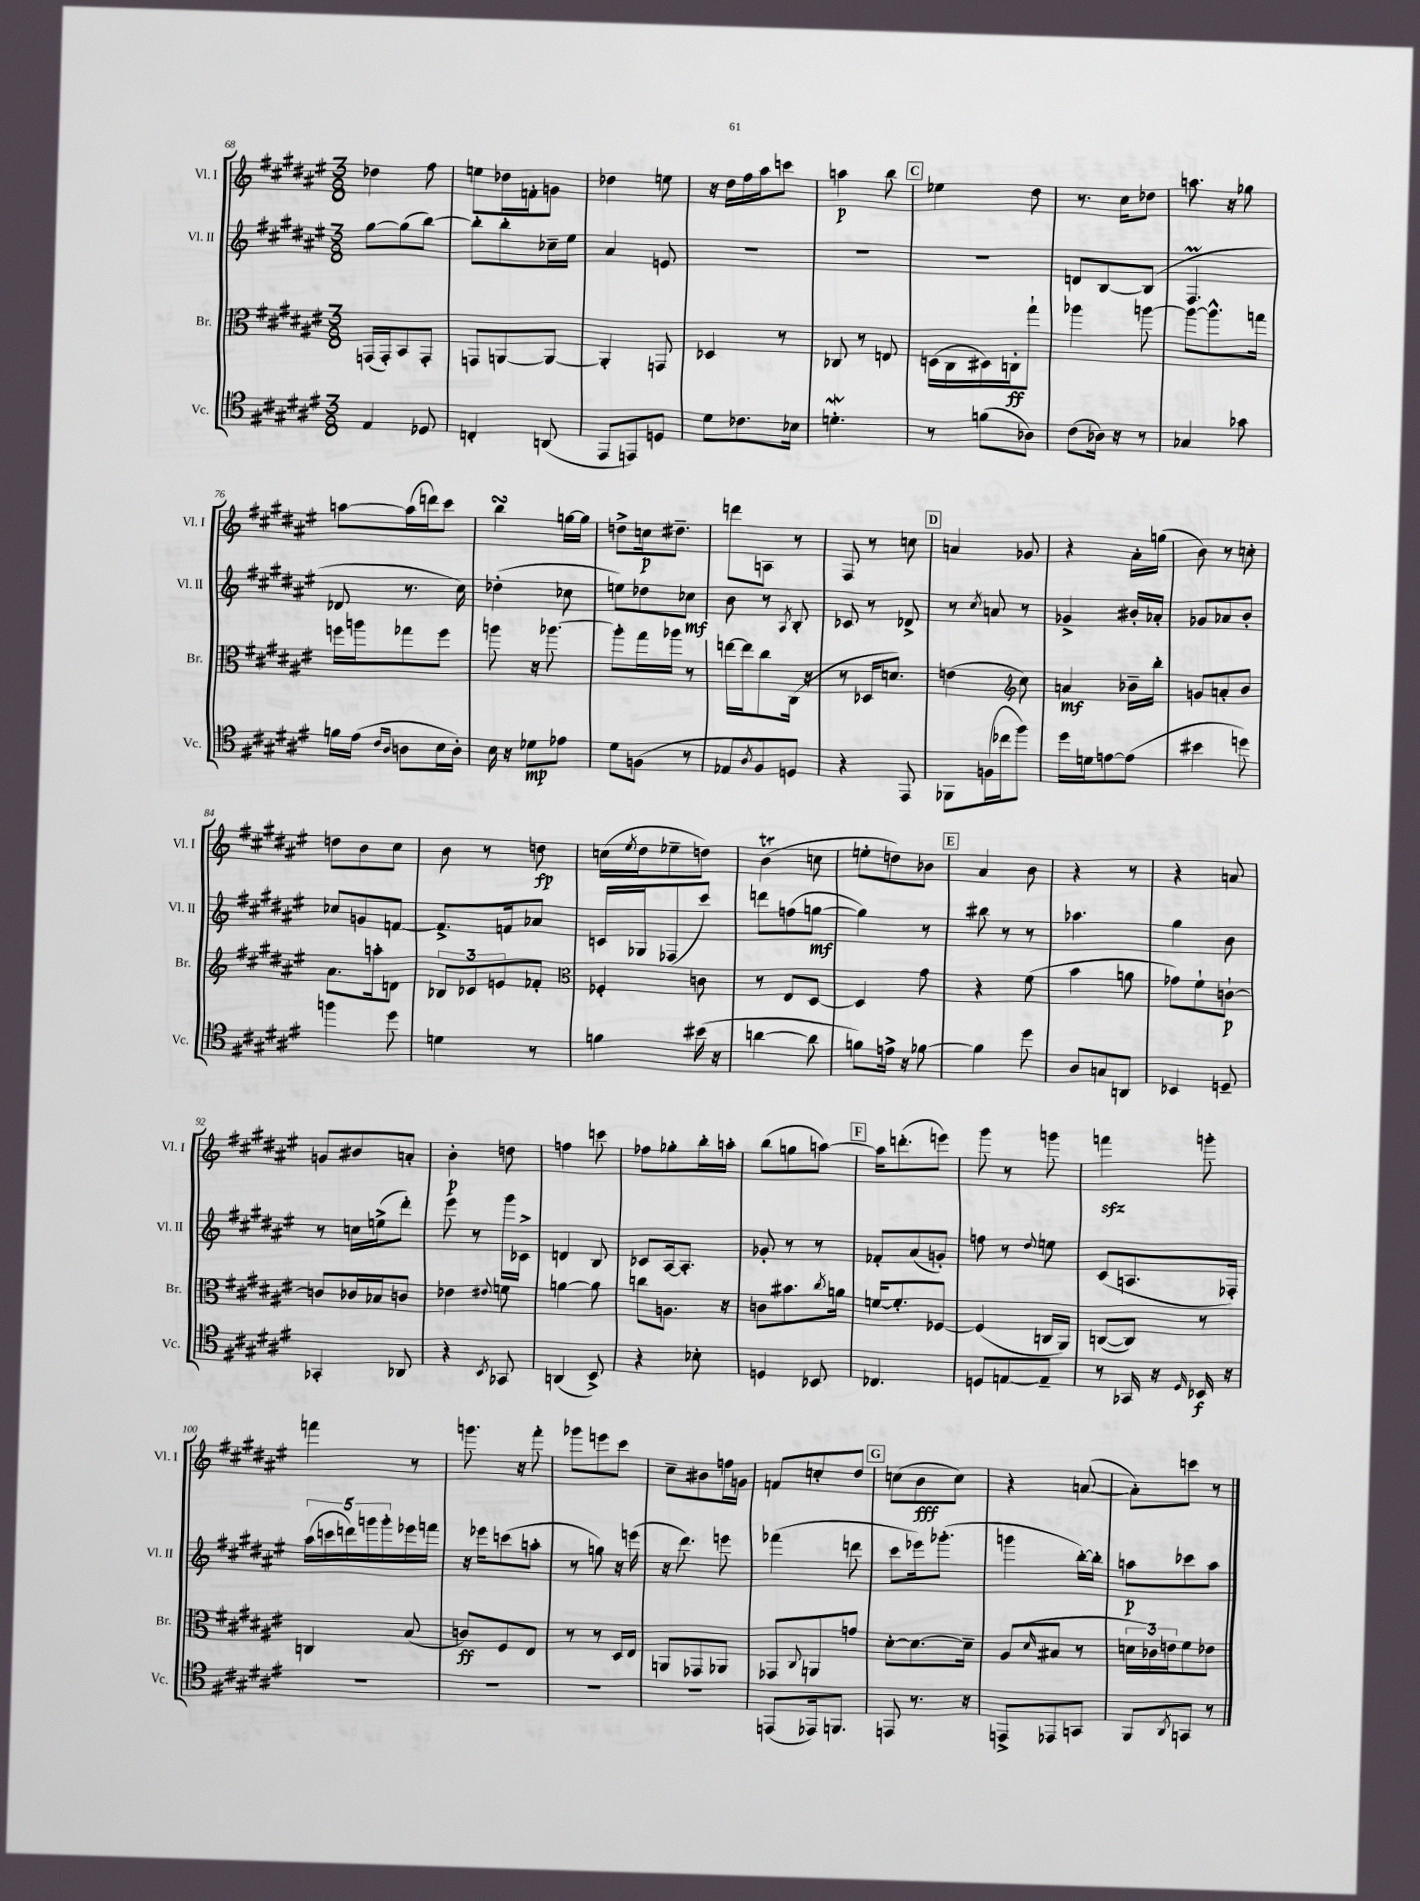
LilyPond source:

<<
\new StaffGroup <<
\new Staff = "s0" \with { instrumentName = "Vl. I" shortInstrumentName = "Vl. I" } {
    \clef treble \key fis \major \numericTimeSignature \time 3/8
    des''4 fis''8 |
    e''8 des''16 f'16-. g'8 |
    des''4 e''8 |
    r16 dis''16 fis''16 ais''16 c'''8 |
    a''4\p b''8 |
    \mark \markup { \box "C" } ees''4 dis''8 |
    r8. cis''16 des''8 |
    a''8. r16 ges''8 |
    a''8~ a''16( d'''16) cis'''8 |
    b''4\turn g''16~ g''16 |
    d''8-> c''16\p dis''8.-- |
    d'''8 a8 r8 |
    fis8 r8 c''8 |
    \mark \markup { \box "D" } a'4 ges'8 |
    r4 ais'16-. g''16( |
    b'8) r8 c''8-. |
    d''8 b'8 cis''8 |
    b'8 r8 d''8\fp |
    c''16( \acciaccatura { eis''8 } dis''16 ees''8-- d''8) |
    b'4\trill( c''8 |
    e''8-. d''8) bes'8 |
    \mark \markup { \box "E" } ais'4 b'8 |
    r4 r8 |
    r4 a'8 |
    g'8 bis'8 a'8-. |
    b'4-.\p d''8 |
    f''4 c'''8 |
    fes''8 ges''8-. b''16-. a''16-. |
    b''8( g''8 a''8~) |
    \mark \markup { \box "F" } a''16 d'''8.-.( e'''8) |
    gis'''8 r8 g'''8 |
    f'''4\sfz g'''8-. |
    f'''4 r8 |
    g'''8. r16 fis'''8-. |
    ges'''8 e'''8 cis'''8 |
    cis''8-- bis'8 f''16 g'16 |
    f'8 c''8-. dis''8 |
    \mark \markup { \box "G" } c''8( b'8\fff c''8) |
    r4 a'8~( |
    a'8-.) c'''8 r8 \bar "|." |
}
\new Staff = "s1" \with { instrumentName = "Vl. II" shortInstrumentName = "Vl. II" } {
    \clef treble \key fis \major \numericTimeSignature \time 3/8
    gis''8~ gis''8( b''8~) |
    b''8-. b''8-. ces''16-- eis''16 |
    ais'4 e'8 |
    R4. |
    R4. |
    \mark \markup { \box "C" } R4. |
    d'8 b8~ b8( |
    fis4.\prall |
    des'8 r8. cis''16) |
    des''4-.( ces''8 |
    e''8) des''8 ces''8\mf |
    b'8 r8 \acciaccatura { ais8 } b8-. |
    ces'8 r8 des'8-> |
    \mark \markup { \box "D" } r8 \acciaccatura { cis''8 } a'8 r8 |
    ges'4-> bis'16-. aes'16-. |
    ges'8 aes'8 b'8-. |
    ces''8 g'8 f'8~ |
    f'8.-> f'16 aes'8 |
    c'16 ges16 fes8( cis'''8) |
    d'''8 f''8( g''8~\mf |
    g''4) r8 |
    \mark \markup { \box "E" } bis''8 r8 r8 |
    aes''4. |
    gis''4 b'8 |
    r8 c''16 e''16->( dis'''8-.) |
    eis'''8 r8 gis'''16 ces'16-> |
    d'4 b8 |
    ces'8 ais16~ ais8.-. |
    ges'8-. r8 r8 |
    \mark \markup { \box "F" } fes'8-. ais'8( g'8-.) |
    f''8 r8 \appoggiatura { dis''8 } e''8 |
    cis'8( a8. fes16-.) |
    \tuplet 5/4 { ais''16( c'''16 d'''16) g'''16 g'''16-. } ees'''16 f'''16 |
    r16 ees'''16 c'''8( a''8-. |
    r8 g''8) r16 e'''16( |
    r16 dis'''8.) e'''8 |
    fes'''4( d'''8 |
    \mark \markup { \box "G" } cis'''8 ees'''16) ges'''8.-.( |
    g'''4 b''16~-.) b''16-. |
    a''8\p ces'''8 a''8 \bar "|." |
}
\new Staff = "s2" \with { instrumentName = "Br." shortInstrumentName = "Br." } {
    \clef alto \key fis \major \numericTimeSignature \time 3/8
    g,16( g,16-.) b,8 g,8-. |
    g,8 a,8~ a,8~ |
    a,4-. g,8 |
    des4 r8 |
    ces8 r8 e8 |
    \mark \markup { \box "C" } d16( cis16 dis16) c16-.\ff gis''8-! |
    aes''4 a''8~ |
    a''8~ a''8.-^ g''16 |
    f''16 a''16 ges''8 f''8 |
    a''8 r16 aes''8.~ |
    aes''8-. gis''16 aes''16 r8 |
    e''16~ e''16 cis''8 cis16( r16 |
    r8 des16 d'8.) |
    \mark \markup { \box "D" } e'4( \clef treble cis''8) |
    a'4\mf bes'16-- b''16-. |
    g'8 a'8-. b'8 |
    ais'8. a''16-. d'8 |
    \tuplet 3/2 { bes8 ces'8 e'8 } fes'8-. |
    \clef alto fes4-. c'8 |
    r8 eis8 dis8~ |
    dis4 gis'8 |
    \mark \markup { \box "E" } r4 fis'8( |
    b'4 a'8 |
    ges'8) fis'8-! c'8~-!\p |
    c'8 ces'16 bes16 c'8 |
    ees'4 \appoggiatura { eis'8 } f'8 |
    a'4~ a'8 |
    c''8 a8. r16 |
    c'8 bis'8. \acciaccatura { cis''8 } a'16 |
    \mark \markup { \box "F" } f'16~ f'8.-. fes8~ |
    fes4( c16 ais,16) |
    c8~( c8) r8 |
    c4 b8( |
    c'8\ff) fis8 eis8 |
    r8 r8 dis16 eis16 |
    a,8 ges,8 aes,8 |
    ges,8 \appoggiatura { cis8 } a,8 g'8 |
    \mark \markup { \box "G" } dis'8~-. dis'8.~ dis'16-- |
    ais8( \grace { dis'16 } bis8 r8 |
    \tuplet 3/2 { d'16 ces'16) e'16 } fis'8 ees'8 \bar "|." |
}
\new Staff = "s3" \with { instrumentName = "Vc." shortInstrumentName = "Vc." } {
    \clef tenor \key fis \major \numericTimeSignature \time 3/8
    eis4 des8 |
    c4-. a,8( |
    eis,8 e,8) d8 |
    dis'8 ces'8. bes16 |
    d'4.-.\mordent |
    \mark \markup { \box "C" } r8 f'8( aes8) |
    cis'8( aes16) r16 r8 |
    ges4 ges'8 |
    f'16 eis'16( \grace { cis'16 ais16 } a8 b16 a16-.) |
    b16 r16 des'8\mp ees'8 |
    dis'8 f8( r8 |
    ees8 \acciaccatura { ais8 } fis8) d8 |
    r4 eis,8 |
    \mark \markup { \box "D" } fes,8 f16( ces''16 fis''8) |
    dis''16 d'16 e'8~ e'8( |
    bis'4 d''8) |
    f''4 dis''8 |
    d'4 r8 |
    f'4 bis'16( r16 |
    a'4~ a'8 |
    f'8) e'16-> r16 fes'8~ |
    \mark \markup { \box "E" } fes'4 dis''8 |
    ais8 g8 a,8 |
    bes,4 d8-- |
    ges,4-. aes,8 |
    r4 \acciaccatura { b,8 } ges,8 |
    a,4( b,8->) |
    r4 bes8-. |
    d4 bes,8 |
    \mark \markup { \box "F" } ces4. |
    d8 e8~ e8-- |
    r8 ges,16 r16 \grace { dis16 } bes,16\f r16 |
    R4. |
    R4. |
    R4. |
    R4. |
    e,8( ees,16) f,8. |
    \mark \markup { \box "G" } e,8 r8. r16 |
    e,8-> ees,8 g,8 |
    fis,8 \acciaccatura { ais,8 } g,8 r8 \bar "|." |
}
>>
>>
\layout { \context { \Score currentBarNumber = #68 } }
